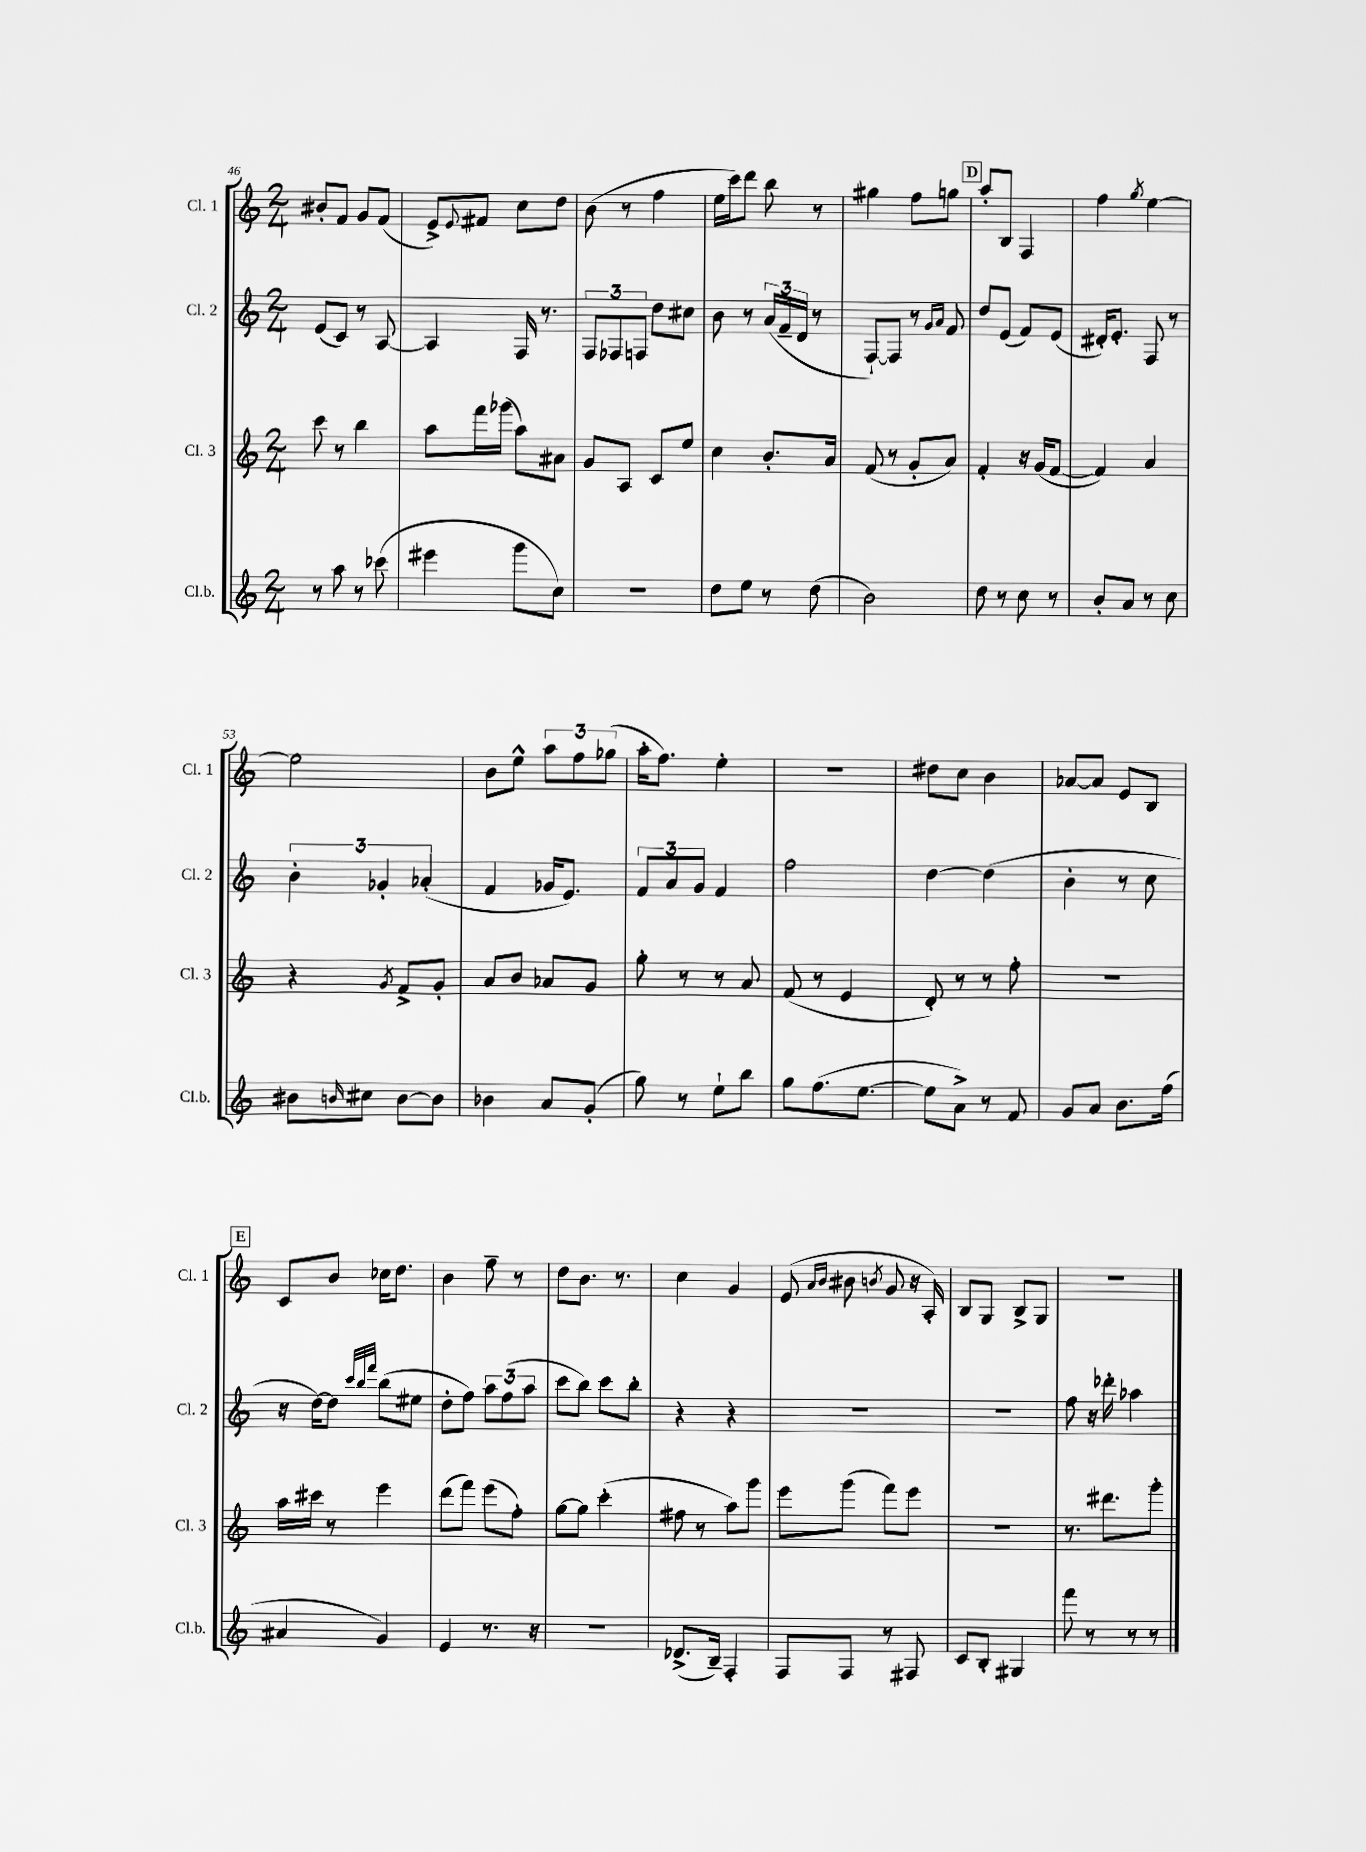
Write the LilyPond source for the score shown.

<<
\new StaffGroup <<
\new Staff = "s0" \with { instrumentName = "Cl. 1" shortInstrumentName = "Cl. 1" } {
    \clef treble \key c \major \numericTimeSignature \time 2/4
    bis'8-. f'8 g'8 f'8( |
    e'8->) \appoggiatura { e'8 } fis'8 c''8 d''8 |
    b'8( r8 f''4 |
    e''16 c'''16) d'''8 b''8 r8 |
    gis''4 f''8 g''8 |
    \mark \markup { \box "D" } a''8-. b8 f4 |
    f''4 \acciaccatura { g''8 } e''4~ |
    e''2 |
    b'8 e''8-^ \tuplet 3/2 { a''8 f''8 ges''8( } |
    a''16-. f''8.) e''4-. |
    R2 |
    dis''8 c''8 b'4 |
    aes'8~ aes'8 e'8 b8 |
    \mark \markup { \box "E" } c'8 b'8 ces''16 d''8. |
    b'4 f''8-- r8 |
    d''8 b'8. r8. |
    c''4 g'4 |
    e'8( \grace { a'16 b'16 } bis'8 \acciaccatura { b'8 } g'8 r16 a16-.) |
    b8 g8 b8-> g8 |
    R2 \bar "|." |
}
\new Staff = "s1" \with { instrumentName = "Cl. 2" shortInstrumentName = "Cl. 2" } {
    \clef treble \key c \major \numericTimeSignature \time 2/4
    e'8( c'8) r8 a8~ |
    a4 f16 r8. |
    \tuplet 3/2 { f8 fes8 f8 } d''8 cis''8 |
    b'8 r8 \tuplet 3/2 { a'16( f'16-- d'16 } r8 |
    f8~-!) f8 r8 \grace { g'16 a'16 } f'8 |
    \mark \markup { \box "D" } d''8 e'8( f'8) e'8( |
    dis'16-.) e'8.-. f8 r8 |
    \tuplet 3/2 { b'4-. ges'4-. aes'4-.( } |
    f'4 ges'16 e'8.) |
    \tuplet 3/2 { f'8 a'8 g'8 } f'4 |
    f''2 |
    d''4~ d''4( |
    b'4-. r8 c''8 |
    \mark \markup { \box "E" } r16 d''16~) d''8 \grace { c'''32 b''32 f'''32 } b''8( eis''8 |
    d''8-. f''8) \tuplet 3/2 { a''8 f''8( a''8 } |
    c'''8 b''8) c'''8 b''8-. |
    r4 r4 |
    R2 |
    R2 |
    f''8 r16 des'''16-. aes''4 \bar "|." |
}
\new Staff = "s2" \with { instrumentName = "Cl. 3" shortInstrumentName = "Cl. 3" } {
    \clef treble \key c \major \numericTimeSignature \time 2/4
    c'''8 r8 b''4 |
    a''8 f'''16 ges'''16( a''8) ais'8 |
    g'8 a8 c'8 e''8 |
    c''4 b'8.-. a'16 |
    f'8( r8 g'8-. a'8) |
    \mark \markup { \box "D" } f'4-. r16 g'16( f'8~ |
    f'4) a'4 |
    r4 \acciaccatura { g'8 } f'8-> g'8-. |
    a'8 b'8 aes'8 g'8 |
    g''8-. r8 r8 a'8 |
    f'8( r8 e'4 |
    d'8-.) r8 r8 f''8-. |
    R2 |
    \mark \markup { \box "E" } a''16 cis'''16 r8 e'''4 |
    d'''8( f'''8) e'''8( f''8-.) |
    g''8~ g''8 c'''4-.( |
    fis''8 r8 a''8) g'''8 |
    e'''8 g'''8( f'''8) e'''8 |
    R2 |
    r8. dis'''8. g'''8-. \bar "|." |
}
\new Staff = "s3" \with { instrumentName = "Cl.b." shortInstrumentName = "Cl.b." } {
    \clef treble \key c \major \numericTimeSignature \time 2/4
    r8 a''8 r8 ces'''8( |
    eis'''4 g'''8 c''8) |
    r2 |
    d''8 e''8 r8 d''8( |
    b'2) |
    \mark \markup { \box "D" } d''8 r8 c''8 r8 |
    b'8-. a'8 r8 c''8 |
    bis'8 \grace { b'16 } cis''8 b'8~ b'8 |
    bes'4 a'8 g'8-.( |
    g''8) r8 e''8-! b''8 |
    g''8 f''8.( e''8.~ |
    e''8 a'8->) r8 f'8 |
    g'8 a'8 b'8. f''16( |
    \mark \markup { \box "E" } ais'4 g'4) |
    e'4 r8. r16 |
    R2 |
    des'8.->( b16--) f4-. |
    f8 f8 r8 fis8 |
    c'8 b8-. gis4 |
    f'''8 r8 r8 r8 \bar "|." |
}
>>
>>
\layout { \context { \Score currentBarNumber = #46 } }
